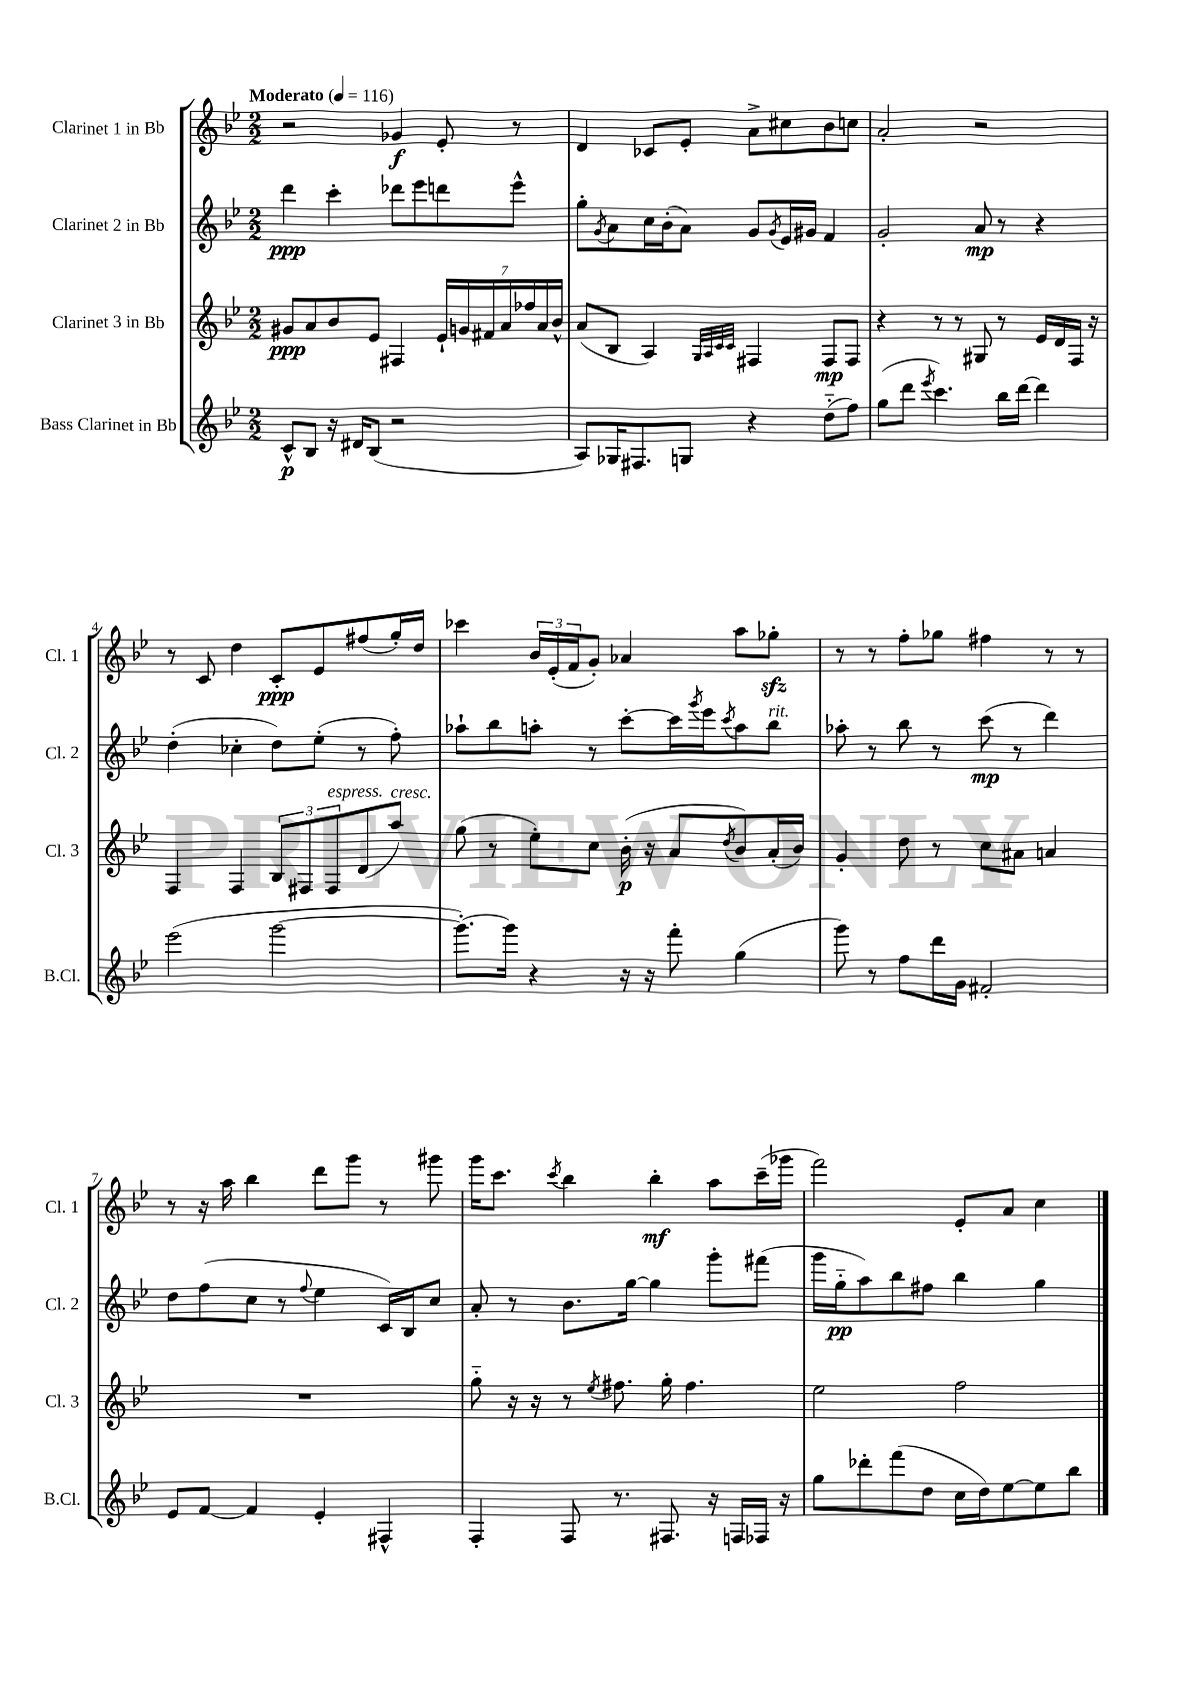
<<
\new StaffGroup <<
\new Staff = "s0" \with { instrumentName = "Clarinet 1 in Bb" shortInstrumentName = "Cl. 1" } {
    \clef treble \key bes \major \numericTimeSignature \time 2/2 \tempo "Moderato" 4 = 116
    r2 ges'4\f ees'8-. r8 |
    d'4 ces'8 ees'8-. a'8-> cis''8 bes'8 c''8 |
    a'2-. r2 |
    r8 c'8 d''4 c'8-.\ppp ees'8 fis''8( g''16-.) d''16 |
    ces'''4 \tuplet 3/2 { bes'16 ees'16-.( f'16 } g'8-.) aes'4 a''8 ges''8-.\sfz |
    r8 r8 f''8-. ges''8 fis''4 r8 r8 |
    r8 r16 a''16 bes''4 d'''8 g'''8 r8 gis'''8 |
    g'''16 c'''8. \acciaccatura { c'''8 } bes''4 bes''4-.\mf a''8 c'''16--( ges'''16 |
    f'''2) ees'8-. a'8 c''4 \bar "|." |
}
\new Staff = "s1" \with { instrumentName = "Clarinet 2 in Bb" shortInstrumentName = "Cl. 2" } {
    \clef treble \key bes \major \numericTimeSignature \time 2/2
    d'''4\ppp c'''4-. des'''8 ees'''8 d'''8 ees'''8-^ |
    g''8-. \acciaccatura { g'8 } a'8 c''16 bes'16-.( a'8) g'8 \acciaccatura { g'8 } ees'16 gis'16 f'4 |
    g'2-. a'8\mp r8 r4 |
    d''4-.( ces''4-. d''8) ees''8-.( r8 f''8-.) |
    aes''8-! bes''8 a''8-. r8 c'''8~-. c'''16 \acciaccatura { g'''8 } ees'''16 \acciaccatura { c'''8 } a''8 bes''8^\markup { \italic "rit." } |
    aes''8-. r8 bes''8 r8 c'''8\mp( r8 d'''4) |
    d''8 f''8( c''8 r8 \appoggiatura { f''8 } ees''4 c'16) bes16 c''8 |
    a'8-. r8 bes'8. g''16~ g''4 g'''8-. fis'''8( |
    g'''16 g''16-_\pp a''8) bes''8 fis''8 bes''4 g''4 \bar "|." |
}
\new Staff = "s2" \with { instrumentName = "Clarinet 3 in Bb" shortInstrumentName = "Cl. 3" } {
    \clef treble \key bes \major \numericTimeSignature \time 2/2
    gis'8\ppp a'8 bes'8 ees'8 fis4 \tuplet 7/4 { ees'16-! g'16 fis'16 a'16 fes''16 a'16 bes'16-^ } |
    a'8( bes8 a4) \grace { g32 a32 c'32 c'32 } fis4 fis8\mp fis8 |
    r4 r8 r8 gis8 r8 ees'16 d'16 f16 r16 |
    f4 f4 \tuplet 3/2 { bes8 fis8 fis8^\markup { \italic "espress." } } d'8( a''8^\markup { \italic "cresc." }) |
    g''8( r8 ees''8-.) c''8 bes'16-.\p( r16 a'8 \acciaccatura { d''8 } bes'8) a'16-.( bes'16) |
    g'4-. d''8 r8 c''8 ais'8 a'4 |
    R1 |
    g''8-_ r16 r16 r8 \acciaccatura { ees''8 } fis''8. g''16-. fis''4. |
    ees''2 f''2 \bar "|." |
}
\new Staff = "s3" \with { instrumentName = "Bass Clarinet in Bb" shortInstrumentName = "B.Cl." } {
    \clef treble \key bes \major \numericTimeSignature \time 2/2
    c'8-^\p bes8 r16 dis'16 bes8( r2 |
    a8) ges16 fis8. g8 r4 d''8-_( f''8) |
    g''8( d'''8 \acciaccatura { ees'''8 } c'''4.) bes''16 d'''16~ d'''4 |
    ees'''2( g'''2~ |
    g'''8.~-.) g'''16 r4 r16 r16 f'''8-. g''4( |
    g'''8) r8 f''8 d'''16 g'16 fis'2-. |
    ees'8 f'8~ f'4 ees'4-. fis4-^ |
    f4-. f8 r8. fis8. r16 f16 fes16 r16 |
    g''8 des'''8-. f'''8( d''8 c''16 d''16) ees''8~ ees''8 bes''8 \bar "|." |
}
>>
>>
